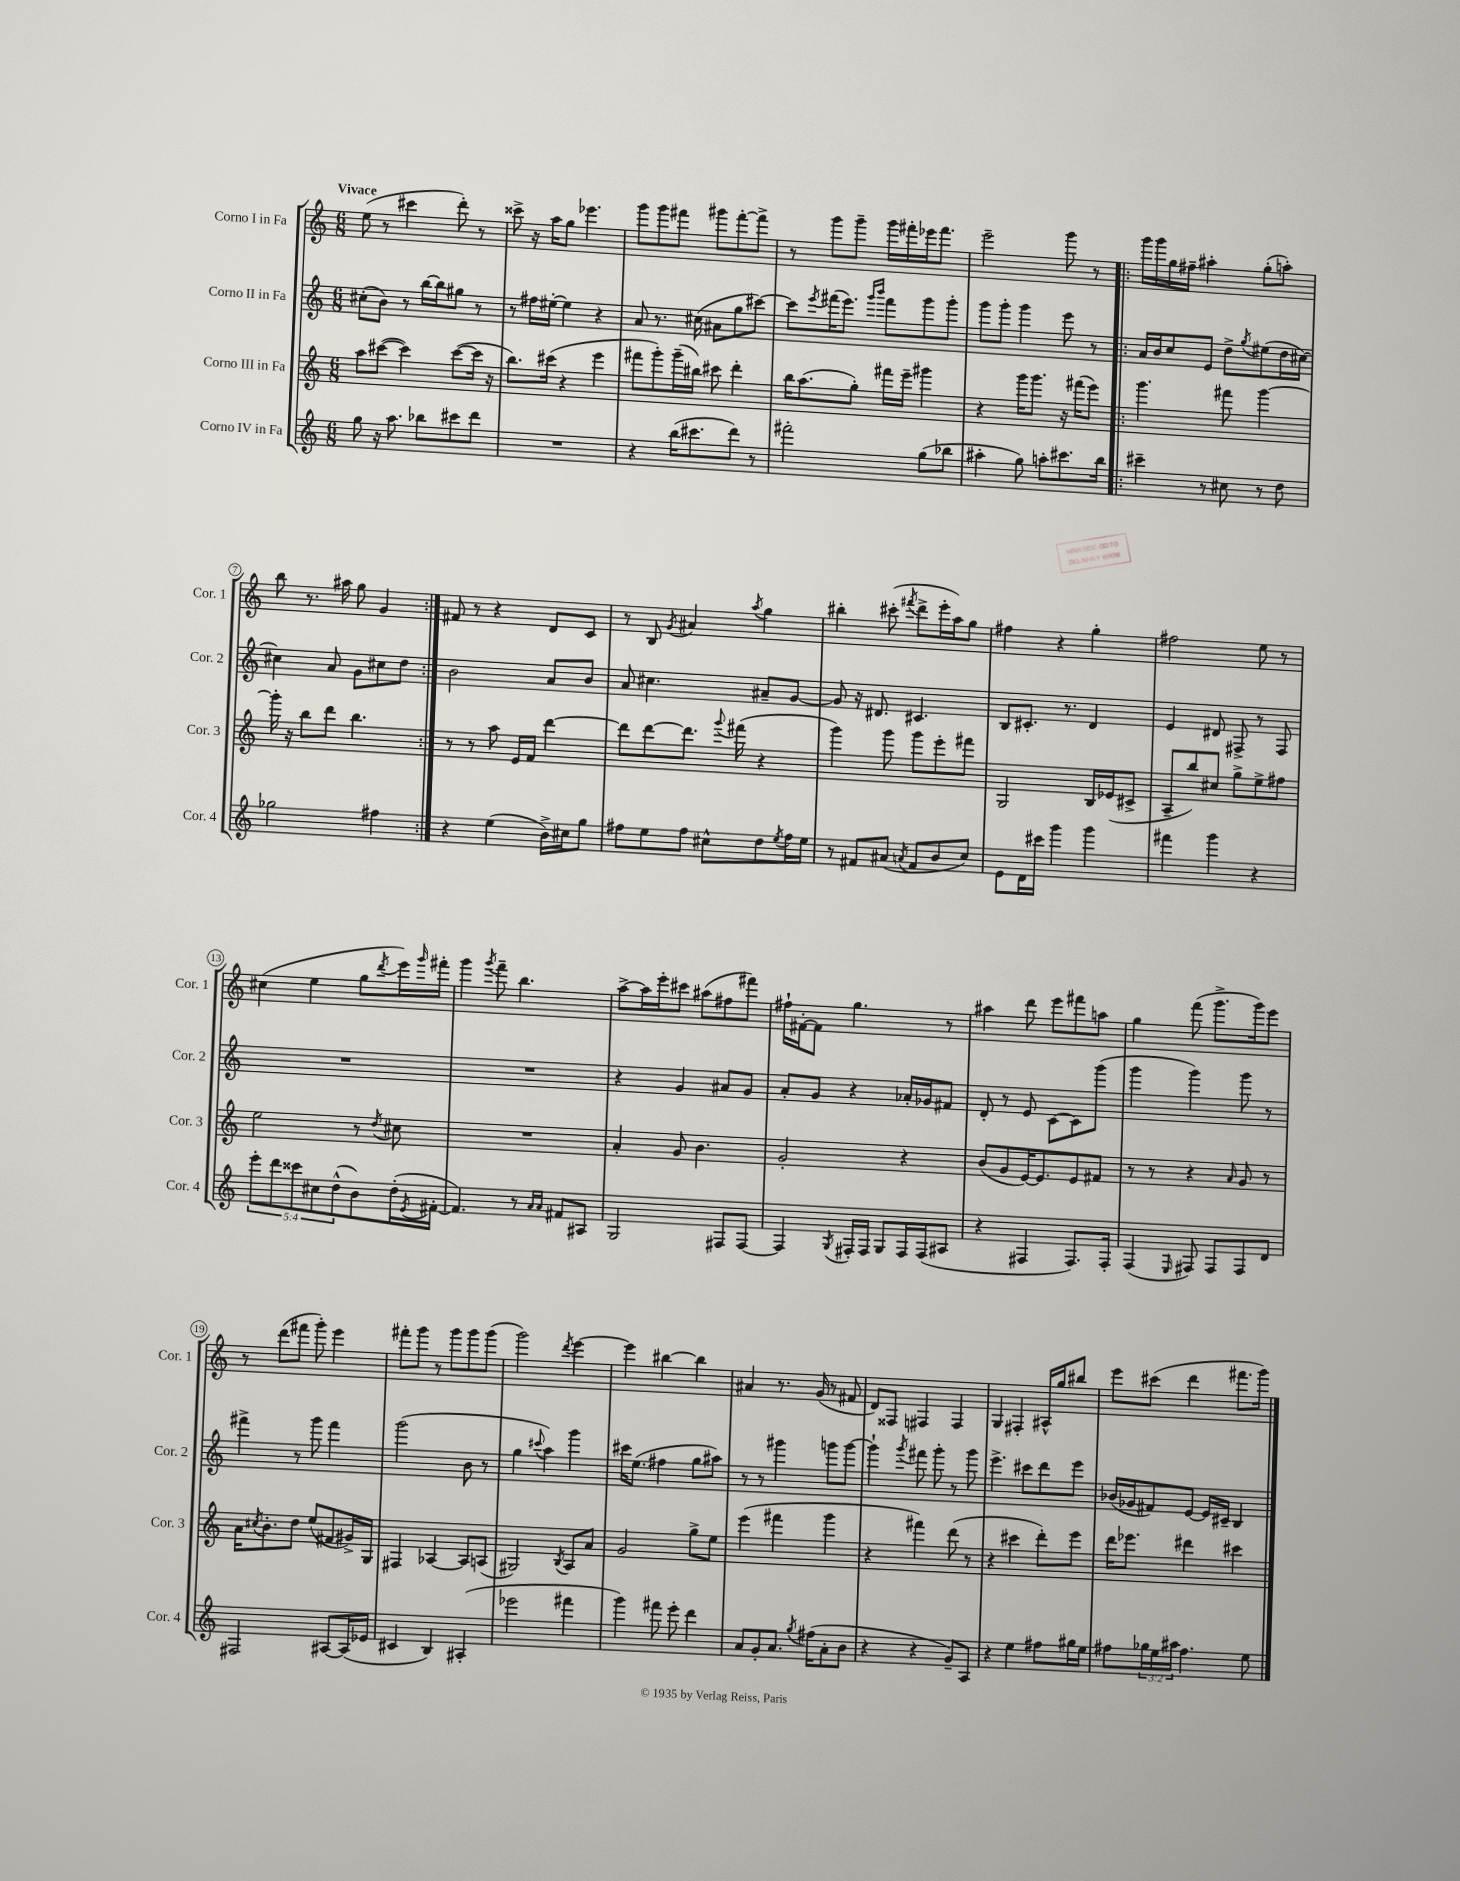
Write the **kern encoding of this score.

**kern	**kern	**kern	**kern
*staff4	*staff3	*staff2	*staff1
*clefG2	*clefG2	*clefG2	*clefG2
*k[]	*k[]	*k[]	*k[]
*M6/8	*M6/8	*M6/8	*M6/8
8gg	8aa	(8cc#'	(8ee
16r	([8ccc#	8b)	8r
8.aa	.	.	.
.	4ccc#])	8r	4ccc#
8bb-	.	[16bb	.
.	.	16bb]	.
8ccc#	([8ccc#	8gg#	8ddd')
8ddd	16ccc#]	8r	8r
.	16r	.	.
=	=	=	=
2.r	8.bb)	8r	8ccc##^
.	.	16ff#	16r
.	(16ccc#	[16ee#'	16aa
.	4r	4ee#]	8gg
.	.	.	4.eee-
.	4eee	4r	.
=	=	=	=
4r	8fff#	8a	8ggg
.	8ggg')	8.r	8ggg
(16bb	(16ggg~	.	8fff#
8.ccc#	16bb#)	(16cc#	.
.	8ccc#	8a#	8ggg#
8ddd)	4ddd'	8gg	[8fff#'
8r	.	[8ccc#)	8fff#^]
=	=	=	=
2fff#'	16bb	8ccc#]	8r
.	(8.aa	.	.
.	.	8qeee	.
.	.	(16fff#	8ggg
.	.	8.eee)	.
.	8gg')	.	8ggg~
.	.	16qqggg	.
.	.	16qqbbb	.
.	16fff#	8fff#	16ggg
.	16eee~	.	16fff#'
(8gg	4ggg#	8ggg	16eee-
.	.	.	8.fff#
8bb-	.	8ggg'	.
=	=	=	=
4aa#'	4r	8ggg	2eee~
.	.	8ggg'	.
8gg)	16ggg	4ggg	.
.	8.ggg	.	.
8aa'	.	.	.
8.ccc#	16r	8eee	8ggg
.	(16fff#	.	.
.	8eee)	8r	8r
16bb	.	.	.
=!|:	=!|:	=!|:	=!|:
4ccc#~	4.ggg	16a	16ggg
.	.	16b	16ggg
.	.	8cc	16gg
.	.	.	16ff#~
8r	.	8e	4aa#'
8cc#	8fff#	8dd^	.
.	.	8qgg	.
8r	[4ggg	(8ee#	(8gg'
8dd	.	16dd	8aa')
.	.	[16cc#)	.
=	=	=	=
2gg-	16ggg']	4cc#]	8bb
.	16r	.	.
.	8bb	.	8.r
.	8ddd	8a	.
.	.	.	16aa#
.	4.bb	8g	8gg
4ff#	.	8cc#	4g
.	.	8dd	.
=:|!	=:|!	=:|!	=:|!
4r	8r	2b	8f#
.	8r	.	8r
(4ee	8aa	.	4r
.	16e	.	.
.	16f	.	.
16b^)	[4ddd	8a	8d
16cc#	.	.	.
8gg	.	8b	8c
=	=	=	=
8ff#	8ddd]	8a	8r
8ee	[8ddd	4.cc#	8B
.	.	.	8qg
8ff#	8.ddd]	.	4a#
8cc#^^	.	.	.
.	8qqggg	.	.
.	(16fff#	.	.
.	.	.	8qaa
8dd	4r	8a#~	4gg
8qee	.	.	.
16ff#	.	[8g	.
16ee	.	.	.
=	=	=	=
8r	4ggg)	8g]	4bb#'
8f#	.	16r	.
.	.	8.d#	.
(8a#	8ggg	.	(8ccc#'
8qa	.	.	8qfff#
8f#	8ggg	4.c#	8ddd^
8b	8eee'	.	16eee'
.	.	.	16aa)
8cc)	8fff#	.	8gg
=	=	=	=
8e	2G	8B	4ff#
16d	.	8.c#'	.
16ccc#	.	.	.
4ggg	.	.	4r
.	.	8.r	.
4ggg	16B	4d	4gg'
.	(16e-	.	.
.	8c#^	.	.
=	=	=	=
4fff#	8A~	4e	2ff#
.	8bb)	.	.
4ggg	8cc#	8d#	.
.	8gg^	8F#^	.
4r	8ee^	8r	8ee
.	8ff#	8F#	8r
=	=	=	=
10eee'	2ee	2.r	(4cc#
10ddd	.	.	.
10ccc##	.	.	.
.	.	.	4ee
10cc#	.	.	.
(10dd^^	.	.	.
8b)	8r	.	8gg
.	8qdd	.	8qddd
(16dd'	8cc#	.	16eee)
8qe	.	.	16qqggg
[16f#'	.	.	16fff#'
=	=	=	=
4.f#])	2.r	2.r	4ggg
.	.	.	8qggg
.	.	.	8fff~
8r	.	.	4.bb
16qqa	.	.	.
16qqa	.	.	.
8f#	.	.	.
8A#	.	.	.
=	=	=	=
2G	4a'	4r	[8aa^
.	.	.	16aa]
.	.	.	16eee'
.	8g	4g	8ccc#
.	4.b	.	(8aa#
8F#	.	8a#	8ff#
[8F#	.	8g	8fff#)
=	=	=	=
4F#]	2g'	8a'	16ff#`
.	.	.	[16f#'
.	.	8g	8f#]
8qG	.	.	.
16F#'	.	4r	4.gg
16F#	.	.	.
8G	.	.	.
16F#	4r	16a-'	.
(16F#	.	16g-	.
8A#	.	8f#	8r
=	=	=	=
4r	(8b	8d'	4aa#
.	8g	8r	.
4F#	[16e)	8e	8ddd
.	8.e]	.	.
.	.	[8c	8eee
8.F#)	8e	8c]	8fff#
.	8f#	(8ggg	8aa
16F#'	.	.	.
=	=	=	=
(4F	8r	4ggg	4gg
.	8r	.	.
16qqE	.	.	.
8F#)	4r	4ggg)	(8fff
8F#	.	.	8.ggg^
.	16qqa	.	.
8F#	8g	8ggg	.
.	.	.	16ggg)
8d	8r	8r	8eee
=	=	=	=
2F#	16a	4fff#^	8r
.	8qcc#	.	.
.	8.b'	.	.
.	.	.	(8ddd
.	8dd	8r	8fff#
.	(8ee	8ggg	8ggg')
[8A#	8f#	4fff#	4eee
(16A#]	16g#^)	.	.
16e-	16G	.	.
=	=	=	=
4c#	4F#	(2ggg	8fff#'
.	.	.	8ggg
4B)	[4A-	.	8r
.	.	.	8ggg
(4A#'	8A-]	8b	8ggg
.	(8A	8r	(8ggg
=	=	=	=
2eee-	2G#)	4gg	2ggg)
.	.	8qqccc#	.
.	.	4aa)	.
.	8qB	.	8qddd
4fff#	8A	4ggg	[4eee
.	8a	.	.
=	=	=	=
4ggg)	2g	16ccc#	4eee]
.	.	(8.ee	.
8fff#	.	4ff#	[4bb#
8eee'	.	.	.
4ddd	8gg^	8gg	4bb#]
.	8ee	8aa#)	.
=	=	=	=
8a	(4eee	8r	4a#
8g'	.	8r	.
8.a	4fff#	4ggg#	8.r
8qgg	.	.	.
(16ff#	.	.	(16g
8a'	4ggg	8ggg	8r
8b	.	[8ggg	8f#
=	=	=	=
4r	4r	4ggg`]	8d)
.	.	.	8F##
.	.	8qggg	.
4r	4fff#)	8fff#	4F#
.	.	8ggg'	.
8g~)	(8ddd	8r	4F#
8A	8r	8ggg	.
=	=	=	=
4r	4r	4.eee^	4G
4ee	4ccc#	.	4F#'
.	.	8ccc#	.
8ff#	8ddd')	8ddd	16A#^^
.	.	.	16gg
16gg#	8eee	8eee	8bb#
16ee	.	.	.
=	=	=	=
8ff#	16ddd	(16b-	8eee
.	8.eee-	16g-	.
24gg-	.	8f#)	(8ccc#
24ee	.	.	.
24aa#	.	.	.
4.ff#	4ddd#	[8e	4ddd
.	.	16e]	.
.	.	16c#~	.
.	4ccc#	4B	8.fff#
8ee	.	.	.
.	.	.	16ggg)
==	==	==	==
*-	*-	*-	*-
